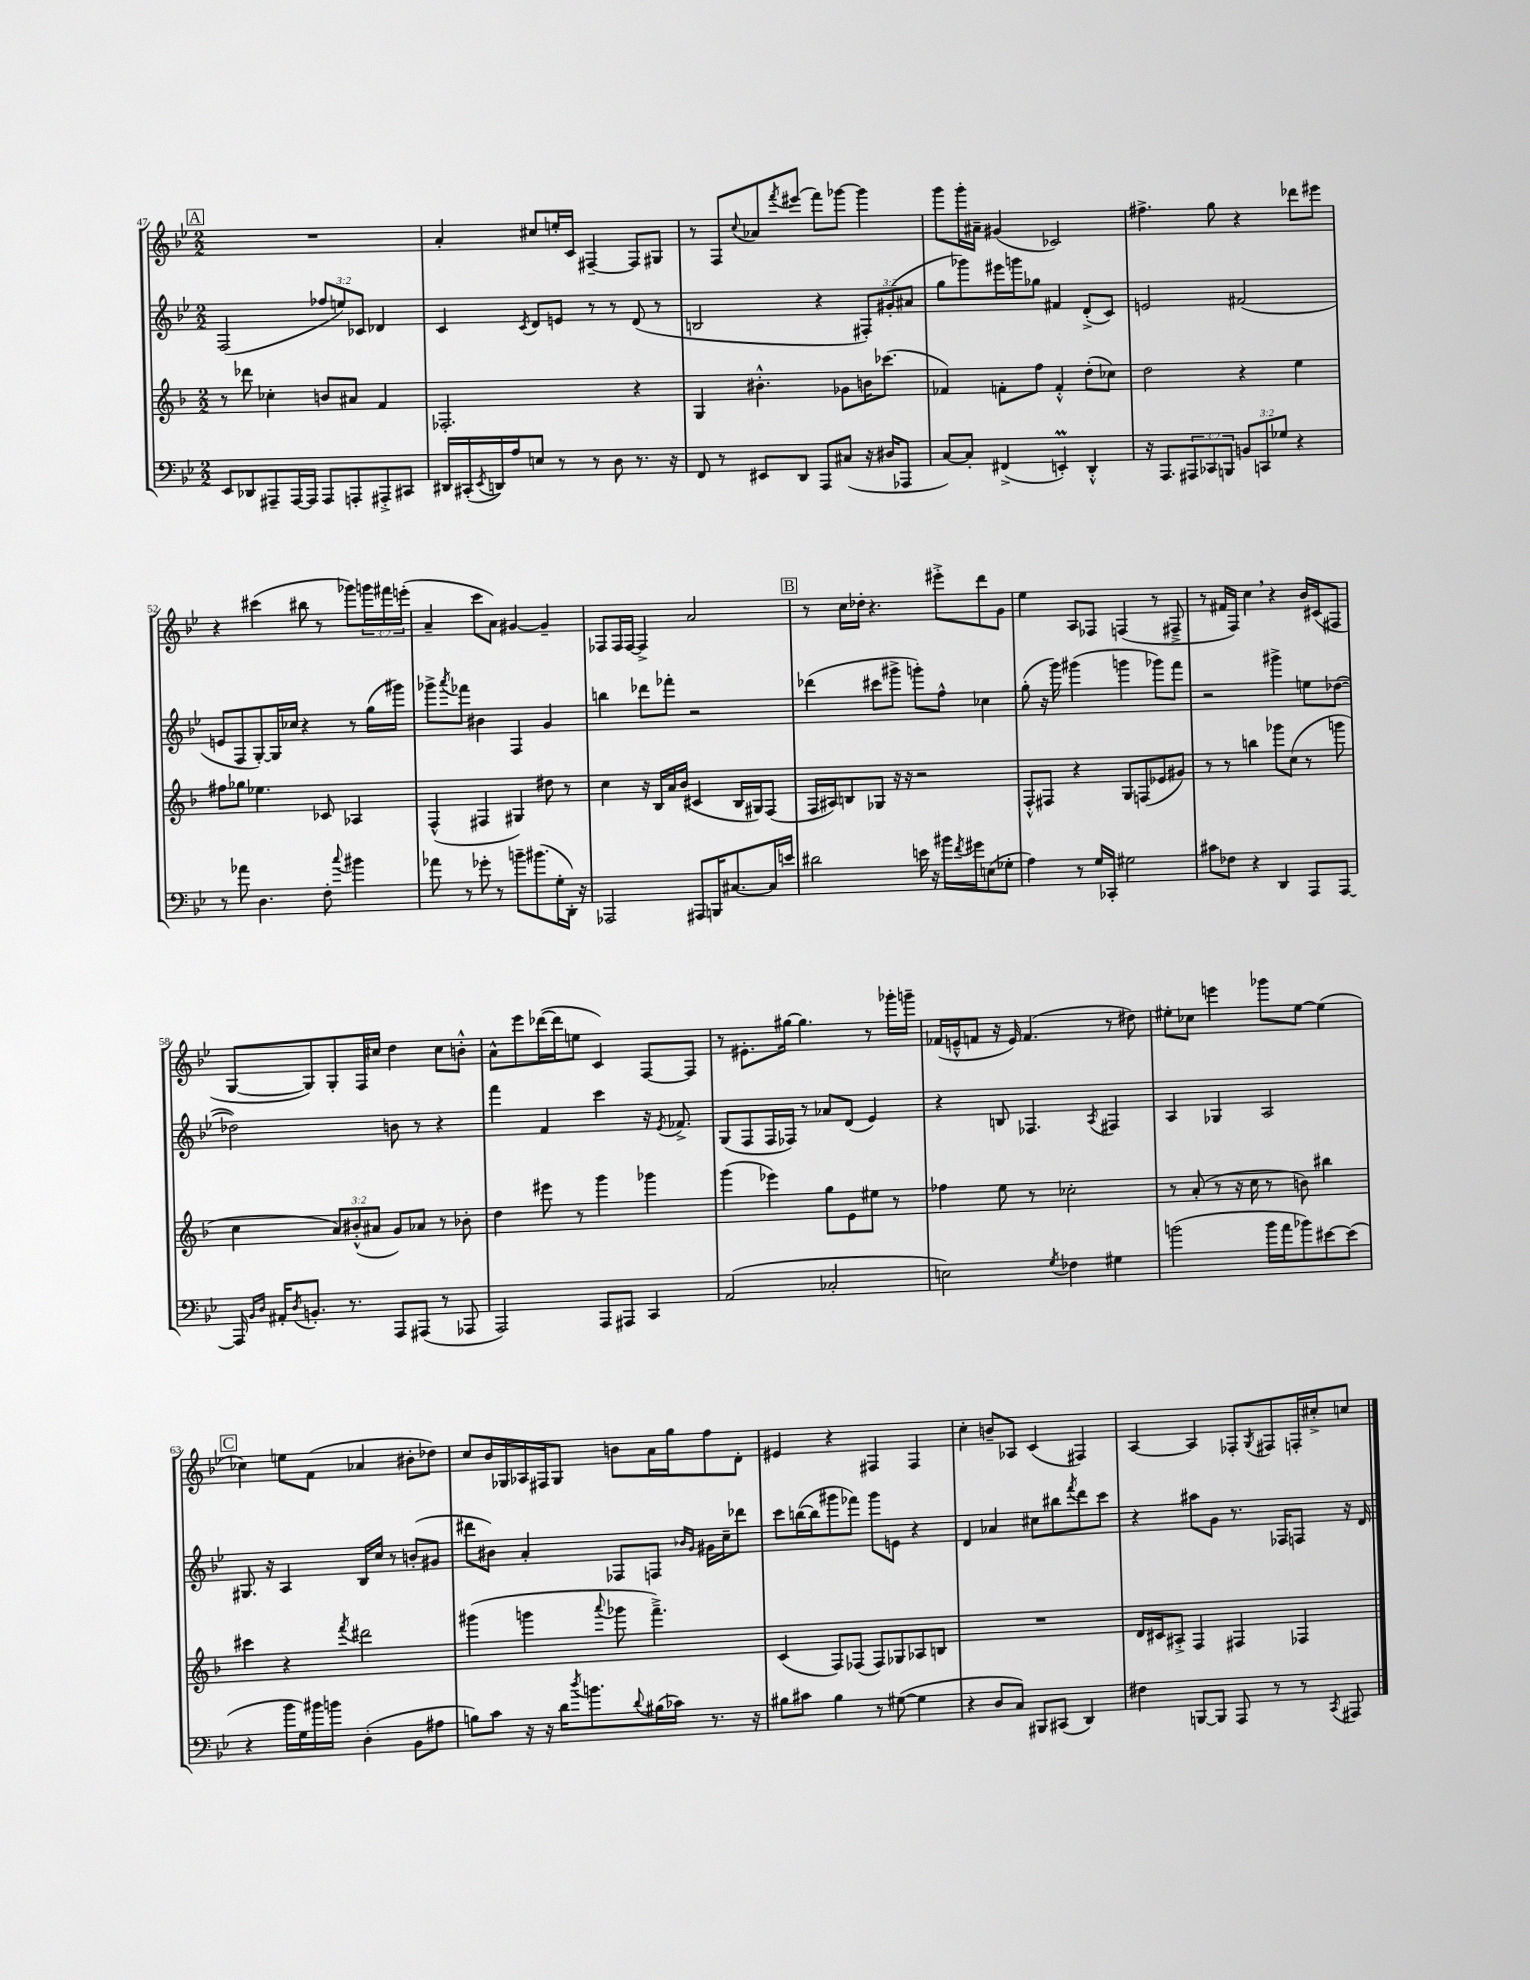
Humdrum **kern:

**kern	**kern	**kern	**kern
*staff4	*staff3	*staff2	*staff1
*clefF4	*clefG2	*clefG2	*clefG2
*k[b-e-]	*k[b-]	*k[b-e-]	*k[b-e-]
*M2/2	*M2/2	*M2/2	*M2/2
8EE-	8r	(2F	1r
8DD-	8ddd-	.	.
8AAA#~	4cc-'	.	.
[16AAA#	.	.	.
16AAA#]	.	.	.
8AAA#	8b	12ff-	.
.	.	12ee)	.
8AAA'	8a#	.	.
.	.	12c-	.
8AAA#'^	4f	4d-	.
8CC#	.	.	.
=	=	=	=
16DD#	2.F-'	4c	4a'
(16CC#'	.	.	.
8qEE-	.	.	.
16DD)	.	.	.
16A	.	.	.
.	.	8qc	.
8E	.	8d	8cc#
8r	.	8e	16ee'
.	.	.	16c
8r	.	8r	[4F#~
8D	.	8r	.
8.r	4r	(8d	8F#]
.	.	8r	8G#
16r	.	.	.
=	=	=	=
8FF	4G	2B	8r
8r	.	.	8F
.	.	.	8qqcc
8EE#	4.b#'^^	.	8a-
.	.	.	8qfff
8DD	.	.	(8eee#
8AAA	.	4r	8fff)
(8C#	8g-	.	[8ggg-
16r	16b	12F#')	4ggg-]
16D#	(8.ccc-	.	.
.	.	(12g#'	.
8AAA-	.	.	.
.	.	12a#	.
=	=	=	=
[8C)	4f-)	8gg	8ggg
8C']	.	8ggg-)	16ggg'
.	.	.	16a#~
(4FF#^	8f'	16eee#	(4g#
.	.	16ggg	.
.	8ff	8gg-	.
4EE')	4f'^^	4f#	2c-)
4DD'^^	(8dd'	(8d'^	.
.	8cc-)	8c)	.
=	=	=	=
16r	2dd	2e	4.ff#^
8.AAA	.	.	.
12AAA#	.	.	.
12CC-	.	.	.
.	.	.	8gg
12BBB	.	.	.
12BB	4r	(2f#	4r
12CC	.	.	.
12G-	.	.	.
4r	4ee	.	8ddd-
.	.	.	8eee#
=	=	=	=
8r	8ff#	8e	4r
8a-	8gg-	8F	.
4.D	4.ee-	[8G')	(4ccc#
.	.	16G]	.
.	.	16cc-	.
.	.	4r	8bb#
8F'	8c-	.	8r
8qqcc	.	.	.
4b#	4A-	8r	8ggg-)
.	.	(16gg	24ggg
.	.	.	24fff#
.	.	16ggg#)	.
.	.	.	(24eee'
=	=	=	=
8a-	(4F^^	8ggg-^	4a~
.	.	8qaaa	.
8r	.	8fff-	.
8g-'	4F#	4b#	8ccc
8r	.	.	8a)
8b~	4G#)	4F	[4g#
(8.b#	.	.	.
.	8dd#	4g	4g#~]
16G'	.	.	.
16DD')	8r	.	.
16r	.	.	.
=	=	=	=
2AAA-	4cc	4bb	8F-
.	.	.	16F-
.	.	.	[16F-
.	16r	8ddd-	4F-^]
.	16B-	.	.
.	16a	8fff-'	.
.	(16b-	.	.
8AAA#	4c#	2r	2a
16BBB	.	.	.
[8.C#	.	.	.
.	16B-	.	.
.	16G#)	.	.
16C#]	(8F	.	.
16e	.	.	.
=	=	=	=
2d#	16F	(4ddd-	8r
.	16A#)	.	.
.	8B	.	16cc
.	.	.	16dd-'
.	8G-	8ccc#	4.r
.	16r	8ggg#^	.
.	16r	.	.
16e	2r	8ggg')	.
16r	.	.	.
16b#	.	8ff^^	8eee#'^
8qf	.	.	.
16g#	.	.	.
(8E	.	4cc-	8ddd
8G-'	.	.	8g
=	=	=	=
4A)	8F'^^	(8gg'	4ee-
.	8F#	16r	.
.	.	16ggg)	.
8r	4r	(4ggg#	8A
16G	.	.	8F-
16CC-'	.	.	.
2G#	8G	4ggg	(4F
.	(8F	.	.
.	8e-	8ggg-)	8r
.	8g#)	8fff	8F#~^
=	=	=	=
8c#	8r	2r	8r
8F-	8r	.	16f#
.	.	.	16F)
4r	4bb	.	4cc
4DD	8ggg-	4ggg#^	4r
.	(8cc	.	.
8AAA	8r	8ee	16b-
.	.	.	(16c#
[8AAA	8ggg	([8dd-	8F#
=	=	=	=
16AAA]	4cc	2dd-])	[8G
16qqBB-	.	.	.
16qqD	.	.	.
16AA#'	.	.	.
8qD	.	.	.
8.BB'	.	.	8G])
.	12a)	.	8G'
8.r	.	.	.
.	(12b#'^^	.	.
.	.	.	16F
.	12a#	.	.
.	.	.	16cc#
8AAA	8g)	8b	4dd
(8AAA#	8a-	8r	.
8r	8r	4r	8cc#
8AAA-	8b-'	.	8b'^^
=	=	=	=
2AAA)	4dd	4fff	8a^^
.	.	.	8eee-
.	8eee#	4f	([16ddd-
.	.	.	16ddd-]
.	8r	.	8ee
8AAA	4ggg	4ccc	4c)
8AAA#	.	.	.
4CC	4ggg-	16r	[8F
.	.	8qe-	.
.	.	8.f-^	.
.	.	.	8F]
=	=	=	=
(2AA	(4ggg	(8G	8r
.	.	8F	8.e#'
.	4eee-)	16F	.
.	.	16F-)	[16gg#
.	.	8r	4.gg#]
2C-'	8gg	8a-	.
.	8e	(8d	.
.	8ee#	4e-)	8r
.	8r	.	16ggg-'
.	.	.	16ggg~
=	=	=	=
2E)	4ff-	4r	(16f-
.	.	.	16e~^^
.	.	.	8f
.	8ee	8B	16r
.	.	.	16e)
.	8r	4.F-	(4.f
8qG	.	.	.
4F-	2cc-'	.	.
.	.	8qA	.
4G#	.	4F#	8r
.	.	.	8dd#)
=	=	=	=
(2b	8r	4A	8ee#'
.	(8a'	.	8cc-
.	8r	4G-	4eee
.	16r	.	.
.	16cc	.	.
16b	8r	2A	8ggg-
16a	.	.	.
8b-)	8b)	.	[8ee#
[8e#	4bb#	.	(4ee#]
(8e#]	.	.	.
=	=	=	=
4r	4ccc#	8.G#	4cc-)
.	.	16r	.
16b-	4r	4A	8ee
16G)	.	.	.
16b#	.	.	(8f
16b	.	.	.
.	8qfff	.	.
(4D'	2ddd#	16B-	4a-
.	.	16cc	.
.	.	8r	.
8BB-	.	(8b'	8b#'
8A#	.	8g#	8dd-)
=	=	=	=
8B)	(4ggg#	8ddd#	8cc
8c	.	8b#)	16b-
.	.	.	16G-
16r	4ggg	4a'	16A-
16r	.	.	16F#
16d	.	.	8G-
8qdd	.	.	.
8.b	.	.	.
.	8qqaaa	.	.
.	8ggg-	8F-	8b
8qqd	.	.	.
(16B#	4.fff~^)	8F	16a
16c-)	.	.	16gg
.	.	16qqb-	.
.	.	16qqg	.
8.r	.	16g#	8ff
.	.	16cc~	.
.	.	8ddd-	8d'
16r	.	.	.
=	=	=	=
8B#	(4c	8ccc	4e#
8c#	.	([16bb	.
.	.	16bb]	.
4B#	8F)	8ggg#	4r
.	(8F-	8fff-)	.
8r	8F-)	8ggg#	4F#
([8G#	8G-	8e	.
4G#]	8A-	4r	4F#
.	8B	.	.
=	=	=	=
4r	1r	4d	4cc'
8D	.	4a-	8b~
8C)	.	.	8A-
8BBB#	.	8cc#	(4c
(8CC#	.	8bb#	.
.	.	8qfff	.
4DD)	.	8ddd	4F#)
.	.	8ccc	.
=	=	=	=
4F#	16d	4r	[4A
.	16c#	.	.
.	8A#'^	.	.
[8BBB	4F	8aa#	4A]
8BBB]	.	8g	.
8AAA	4F#	8.r	8F-'
.	.	.	8qG
8r	.	.	8F#
.	.	16F-	.
8r	4F-	8F	16F'
.	.	.	16cc#'^
8qCC	.	.	.
8AAA#	.	16r	8cc
.	.	16d	.
==	==	==	==
*-	*-	*-	*-
